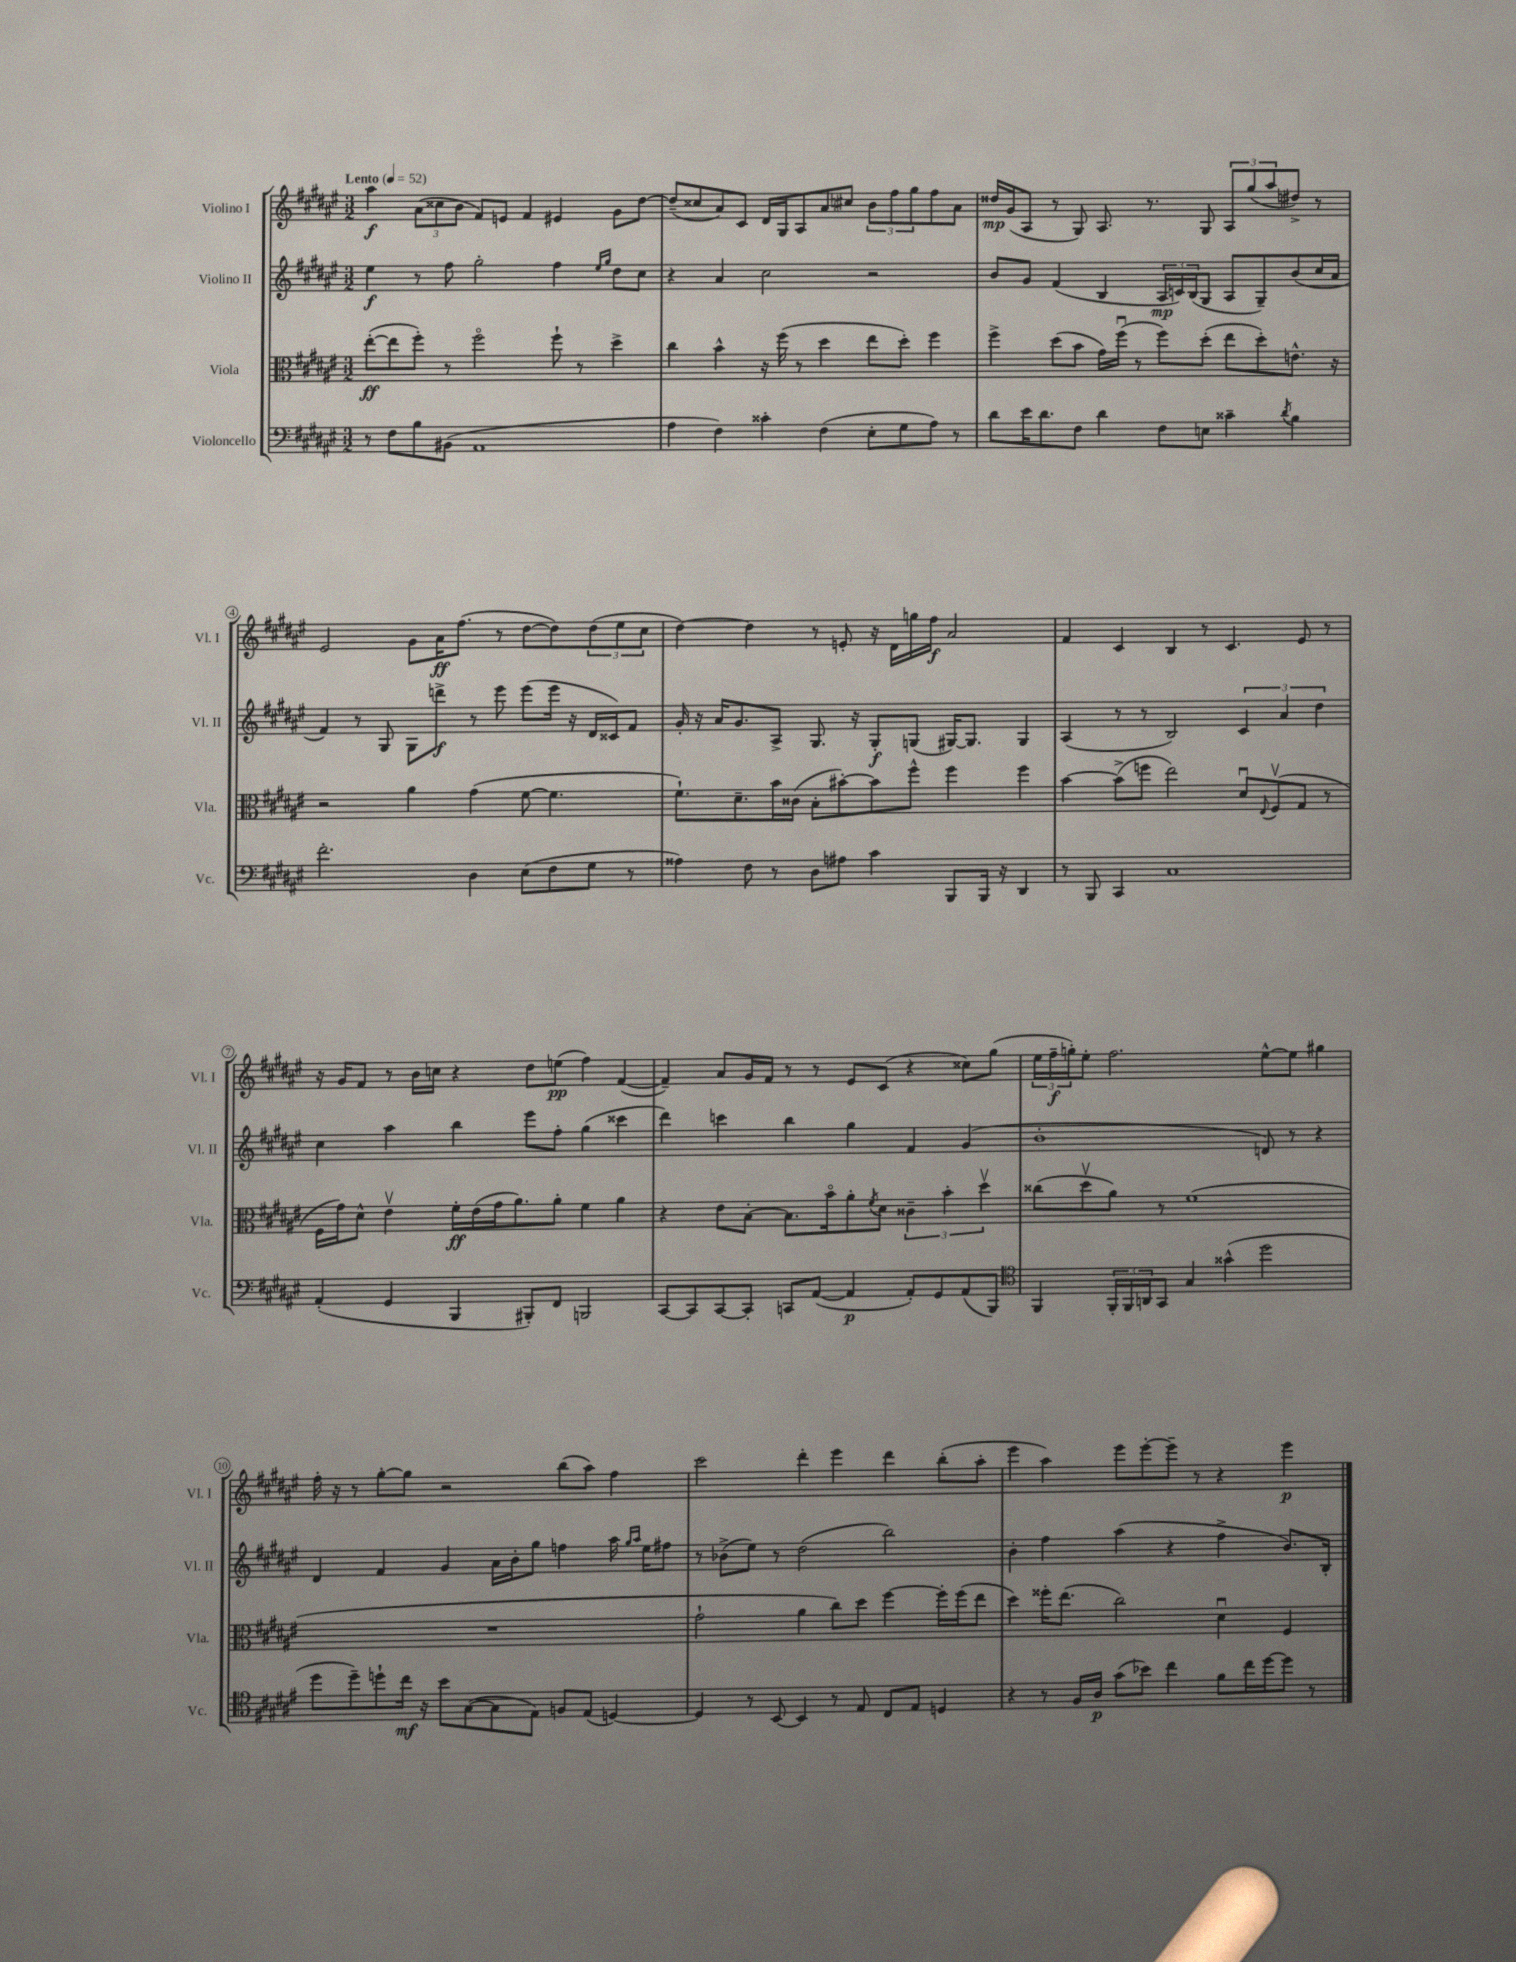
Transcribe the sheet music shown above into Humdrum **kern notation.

**kern	**kern	**kern	**kern
*staff4	*staff3	*staff2	*staff1
*clefF4	*clefC3	*clefG2	*clefG2
*k[f#c#g#d#a#e#]	*k[f#c#g#d#a#e#]	*k[f#c#g#d#a#e#]	*k[f#c#g#d#a#e#]
*M3/2	*M3/2	*M3/2	*M3/2
*MM52	*MM52	*MM52	*MM52
8r	([8ee#'\L	4ee#\	4aa#\
8F#\L	8ee#\]	.	.
8B\	8ff#'\J)	8r	(12a#\L
.	.	.	12cc##\
(8BB#\J	8r	8ff#\	.
.	.	.	12b\J
1AA#	2ff#o\	2gg#'\	8f#/L)
.	.	.	8e/J
.	.	.	4f#/
.	8ff#`\	4ff#\	4e#/
.	8r	.	.
.	.	16qqee#/LL	.
.	.	16qqgg#/JJ	.
.	4dd#^\	8dd#\L	8g#\L
.	.	8cc#\J	[8dd#\J
=	=	=	=
4A#\	4cc#\	4r	(8dd#~/]L
.	.	.	8cc##/
4F#\)	4b^^\	4a#/	8a#/)
.	.	.	8c#/J
4c##'\	16r	2cc#\	16d#/LL
.	(16ff#\	.	16G#/J
.	8r	.	8A#/
(4F#\	4dd#\	.	8a#/
.	.	.	8cc#/J
8E#'\L	8ee#\L	2r	12b\L
.	.	.	12ff#\
8G#\	8dd#'\J)	.	.
.	.	.	12gg#\
8A#\J)	4ff#\	.	8ff#\
8r	.	.	8a#\J
=	=	=	=
8d#\L	4ff#^\	8b/L	16dd##/LL
.	.	.	(16g#/J
16e#\K	.	8g#/J	8A#/J
8.d#\	.	.	.
.	(8dd#\L	(4f#/	8r
8F#\J	8b\J	.	8G#/)
4d#\	16g#\LL)	4B/	8.A#/
.	(16ff#u\JJ	.	.
.	8r	.	.
.	.	.	8.r
8F#\L	8ff#\L)	24A#/LL	.
.	.	24c/)	.
.	.	(24B/J	.
8E\J	(8dd#'\J	8G#/J	8G#/
4c##~\	8ee#\L	8A#/L	12A#/L
.	.	.	(12gg#/
.	8dd#'\)	8G#~/)	.
.	.	.	12aa#/
8qd#/	.	.	.
4B\	8.e^^\J	(8b/	8dd#^/J)
.	.	16cc#/L	8r
.	16r	16a#/JJ	.
=	=	=	=
2.f#'\	2r	4f#/)	2e#/
.	.	8r	.
.	.	8G#/	.
.	4a#\	8G#\L	8g#\L
.	.	8ddd^\J	16a#\K
.	.	.	(8.ff#\J
4D#\	(4g#\	8r	.
.	.	8eee#\	8r
(8E#\L	[8f#\	(8eee#\L	[8dd#\L
8F#\	4.f#\]	16eee#\Jk	8dd#\])
.	.	16r	.
8G#\J	.	16d#/LL	(12dd#\
.	.	16c##/J)	.
.	.	.	12ee#\
8r	.	8f#/J	.
.	.	.	12cc#\J
=	=	=	=
4A##\)	8.f#`\L)	16g#'/	[4dd#\)
.	.	16r	.
.	.	16a#/LK	.
.	8.d#~\	8.g#/	.
8F#\	.	.	4dd#\]
8r	16b\L	8A#^/J	.
.	(16c##\JJ	.	.
8D#\L	8B'\L	8.G#/	8r
8A#\J	[8b#'\)	.	8e'/
.	.	16r	.
4c#\	8b#\]	8G#'/L	16r
.	.	.	16d#\LL
.	8ff#^^\J	(8G/J	16gg\
.	.	.	16ff#\JJ
8BBB/L	4ff#\	[16G#/LK)	2a#/
.	.	8.G#/]J	.
16BBB/Jk	.	.	.
16r	.	.	.
4DD#/	4ff#\	4G#/	.
=	=	=	=
8r	[4b\	(4A#/	4f#/
8BBB/	.	.	.
4CC#/	(8b^\]L	8r	4c#/
.	8ff\J	8r	.
1C#	2ee#\)	2B/)	4B/
.	.	.	8r
.	.	.	4.c#/
.	8d#u/L	6c#/	.
.	8qqE#/	.	.
.	(8F#v/	.	.
.	.	6a#/	.
.	8G#/J	.	8e#/
.	.	6dd#\	.
.	8r	.	8r
=	=	=	=
(4AA#'/	16F#\LL	4cc#\	16r
.	16g#\J)	.	16g#/LK
.	8d#^^\J	.	8f#/J
4GG#/	4e#v\	4aa#\	8r
.	.	.	16b\LL
.	.	.	16cc\JJ
4BBB/	16f#'\LL	4bb\	4r
.	(16e#\	.	.
.	16g#\J	.	.
.	8.a#\)	.	.
8BBB#'/L)	.	8eee#\L	8dd#\L
8FF#/J	8a#'\J	8ff#'\J	(8ee\J
2BBB/	4f#\	(4gg#\	4ff#\)
.	4a#\	4ccc##\	([4f#/
=	=	=	=
[8CC#/L	4r	4ddd#\)	4f#~/])
8CC#/]	.	.	.
[8CC#/	8e#\L	4ccc\	8a#/L
8CC#'/]J	[8B'\J	.	16g#/L
.	.	.	16f#/JJ
8CC/L	8.B\]L	4bb\	8r
([8AA#/J	.	.	8r
.	16bo\k	.	.
4AA#/]	8a#'\	4gg#\	8e#/L
.	8qf#/	.	.
.	8d#\J	.	(8c#/J
8AA#'/L)	6c##~\	4f#/	4r
8GG#/	.	.	.
.	6b'\	.	.
(8AA#/	.	(4g#/	8cc##\L)
.	6dd#v\	.	.
8BBB/J)	.	.	(8gg#\J
=	=	=	=
*clefC4	*	*	*
4FF#/	(8cc##\L	1b'	24ee#\LL
.	.	.	24ff#~\
.	.	.	24gg'\J)
.	8dd#v\	.	8ee#'\J
24FF#'/LL	8a#\J)	.	2.ff#\
24FF#/	.	.	.
24AA/J	.	.	.
8GG#/J	8r	.	.
4G#/	(1f#	.	.
(4g##^^\	.	.	.
2dd#\	.	8d/)	[8ee#^^\L
.	.	8r	8ee#\]J
.	.	4r	4gg#\
=	=	=	=
8dd#\L	1.r	4d#/	16ff#'\
.	.	.	16r
8dd#~\)	.	.	8r
8dd`\	.	4f#/	[8gg#'\L
16cc#\Jk	.	.	8gg#\]J
16r	.	.	.
8b\L	.	4g#/	2r
([8G#\	.	.	.
8G#\]	.	16a#\LL	.
.	.	16b'\J	.
8E#\J)	.	8gg#\J	.
8F/L	.	4ff\	(8bb\L
(8E#/J	.	.	8aa#\J)
[4D/)	.	16aa#\	4ff#\
.	.	16qqgg#/LL	.
.	.	16qqaa#/JJ	.
.	.	16ee#\LK	.
.	.	8ff#\J	.
=	=	=	=
4D/]	2g#`\	8r	2ccc#\
.	.	(8b-^\L	.
8r	.	8ee#\J)	.
[8BB/	.	8r	.
4BB/]	4a#\	(2dd#\	4ddd#'\
8r	8cc#\L)	.	4eee#\
8E#/	8dd#\J	.	.
8C#/L	[4ff#\	2bb\)	4ddd#\
8E#/J	.	.	.
4D/	16ff#'\]LL	.	(8bb'\L
.	(16ff#\J	.	.
.	8ee#\J	.	8aa#'\J
=	=	=	=
4r	4dd#\)	4b'\	4eee#\
8r	16ff##'\LK	4ff#\	4aa#\)
.	(8.ee#\J	.	.
16F#/LL	.	.	.
16A#/JJ	.	.	.
(8g#\L	2cc#\)	(4aa#\	8eee#\L
8b-\J)	.	.	[8eee#'\
4cc#\	.	4r	8eee#~\]J
.	.	.	8r
8f#\L	4d#u\	4ff#^\	4r
16cc#\L	.	.	.
[16dd#\J	.	.	.
8dd#\]J	4F#/	8.b/L)	4eee#\
8r	.	.	.
.	.	16B'/Jk	.
==	==	==	==
*-	*-	*-	*-
